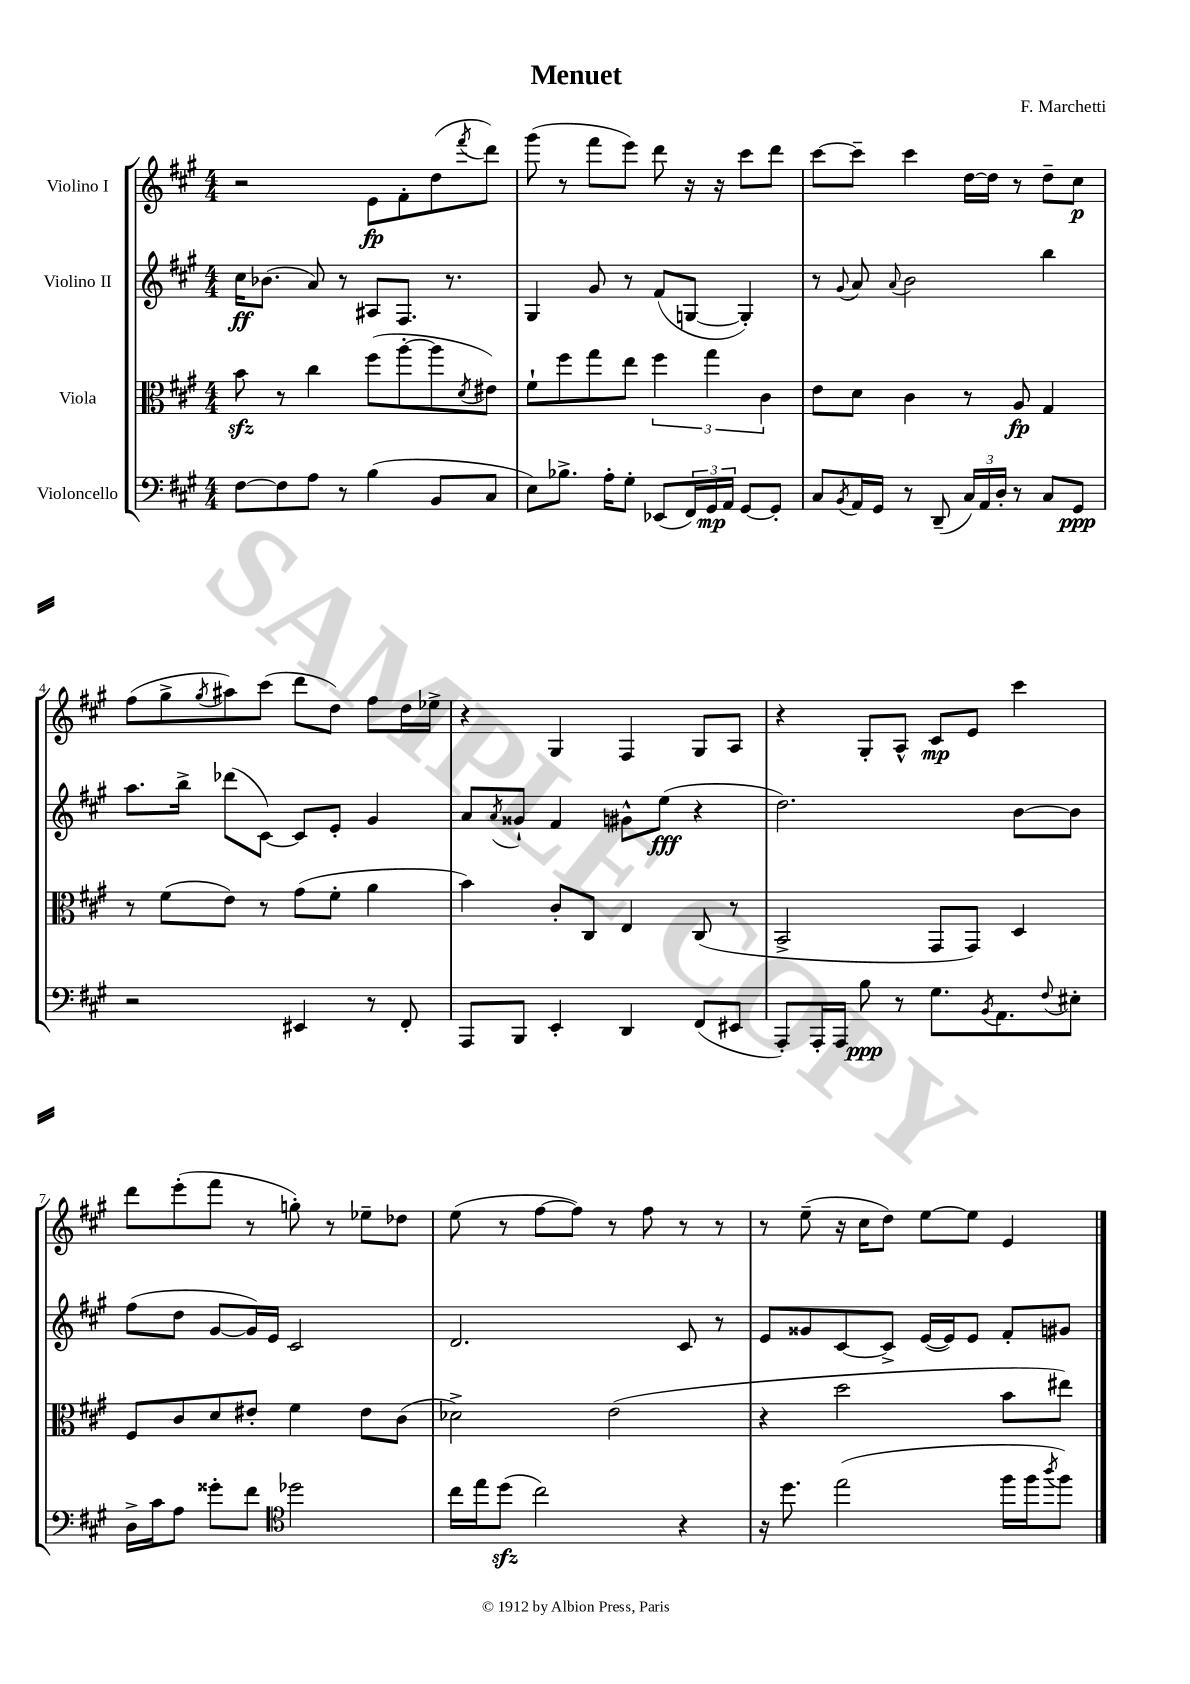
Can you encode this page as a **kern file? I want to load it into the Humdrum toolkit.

**kern	**dynam	**kern	**dynam	**kern	**dynam	**kern	**dynam
*part4	*part4	*part3	*part3	*part2	*part2	*part1	*part1
*staff4	*staff4	*staff3	*staff3	*staff2	*staff2	*staff1	*staff1
*I"Violoncello	*	*I"Viola	*	*I"Violino II	*	*I"Violino I	*
*clefF4	*	*clefC3	*	*clefG2	*	*clefG2	*
*k[f#c#g#]	*	*k[f#c#g#]	*	*k[f#c#g#]	*	*k[f#c#g#]	*
*M4/4	*	*M4/4	*	*M4/4	*	*M4/4	*
=1	=1	=1	=1	=1	=1	=1	=1
[8F#\L	.	8bzz\	.	16cc#\KL	ff	2r	.
.	.	.	.	(8.b-X\J	.	.	.
8F#\]	.	8r	.	.	.	.	.
8A\J	.	4cc#\	.	8a/)	.	.	.
8r	.	.	.	8r	.	.	.
(4B\	.	(8ff#\L	.	8A#X/L	.	8e\L	fp
.	.	[8aa'\	.	8.F#/J	.	8f#'\	.
8BB/L	.	8aa\]	.	.	.	(8dd\	.
.	.	.	.	8.r	.	.	.
.	.	8qd/	.	.	.	8qfff#/	.
8C#/J	.	8e#X\J)	.	.	.	8ddd\J)	.
=2	=2	=2	=2	=2	=2	=2	=2
8E\L)	.	8f#`\L	.	4G#/	.	(8ggg#\	.
8.B-X^\J	.	8ff#\	.	.	.	8r	.
.	.	8gg#\	.	8g#/	.	8fff#\L	.
16A'\KL	.	.	.	.	.	.	.
8G#'\J	.	8ee\J	.	8r	.	8eee\J)	.
(8EE-X/L	.	6ff#\	.	(8f#/L	.	8ddd\	.
24FF#/L)	.	.	.	[8Gn/J	.	16r	.
24GG#/	mp	6gg#\	.	.	.	.	.
.	.	.	.	.	.	16r	.
24AA/JJ	.	.	.	.	.	.	.
[8GG#/L	.	.	.	4G'/])	.	8ccc#\L	.
.	.	6c#\	.	.	.	.	.
8GG#'/J]	.	.	.	.	.	8ddd\J	.
=3	=3	=3	=3	=3	=3	=3	=3
8C#/L	.	8e\L	.	8r	.	[8ccc#\L	.
8qBB/	.	.	.	8qqg#/	.	.	.
16AA/L	.	8d\J	.	8a/	.	8ccc#~\J]	.
16GG#/JJ	.	.	.	.	.	.	.
.	.	.	.	8qqa/	.	.	.
8r	.	4c#\	.	2b\	.	4ccc#\	.
(8DD~/	.	.	.	.	.	.	.
24C#/LL)	.	8r	.	.	.	[16dd\LL	.
24AA/	.	.	.	.	.	.	.
.	.	.	.	.	.	16dd\JJ]	.
24D'/JJ	.	.	.	.	.	.	.
8r	.	8A/	fp	.	.	8r	.
8C#/L	.	4G#/	.	4bb\	.	8dd~\L	.
8GG#/J	ppp	.	.	.	.	8cc#\J	p
!!LO:LB:g=z
=4	=4	=4	=4	=4	=4	=4	=4
2r	.	8r	.	8.aa\L	.	(8ff#\L	.
.	.	(8f#\L	.	.	.	8gg#^\	.
.	.	.	.	16bb^\Jk	.	.	.
.	.	.	.	.	.	8qgg#/	.
.	.	8e\J)	.	(8ddd-X\L	.	8aa#X\)	.
.	.	8r	.	[8c#\J)	.	(8ccc#\J	.
4EE#X/	.	(8g#\L	.	8c#/L]	.	8ddd\L	.
.	.	8f#'\J	.	8e'/J	.	8dd\J)	.
8r	.	4a\	.	4g#/	.	8ff#\L	.
8FF#'/	.	.	.	.	.	16dd\L	.
.	.	.	.	.	.	16ee-X^\JJ	.
=5	=5	=5	=5	=5	=5	=5	=5
8AAA/L	.	4b\)	.	8a/L	.	4r	.
.	.	.	.	8qa/	.	.	.
8BBB/J	.	.	.	8g##X`/J	.	.	.
4EE'/	.	8c#'/L	.	4f#/	.	4G#/	.
.	.	8C#/J	.	.	.	.	.
4DD/	.	4E/	.	8g#X^^\L	.	4F#/	.
.	.	.	.	(8ee\J	fff	.	.
(8FF#/L	.	(8C#/	.	4r	.	8G#/L	.
8EE#X/J	.	8r	.	.	.	8A/J	.
=6	=6	=6	=6	=6	=6	=6	=6
8AAA'/L)	.	2BB^/	.	2.dd\)	.	4r	.
16AAA'/L	.	.	.	.	.	.	.
16AAA/JJ	.	.	.	.	.	.	.
8B\	ppp	.	.	.	.	8G#'/L	.
8r	.	.	.	.	.	8A^^/J	.
8.G#\L	.	8GG#/L	.	.	.	8c#/L	mp
.	.	8GG#/J)	.	.	.	8e/J	.
8qBB/	.	.	.	.	.	.	.
8.AA\	.	.	.	.	.	.	.
.	.	4D/	.	[8b\L	.	4ccc#\	.
8qqF#/	.	.	.	.	.	.	.
8E#X'\J	.	.	.	8b\J]	.	.	.
!!LO:LB:g=z
=7	=7	=7	=7	=7	=7	=7	=7
16D^\LL	.	8F#/L	.	(8ff#\L	.	8ddd\L	.
16c#\J	.	.	.	.	.	.	.
8A\J	.	8c#/	.	8dd\J	.	(8eee'\	.
8g##X'\L	.	8d/	.	[8g#/L	.	8fff#\J	.
8f#\J	.	8e#X'/J	.	16g#/L])	.	8r	.
.	.	.	.	16e/JJ	.	.	.
*clefC4	*	*	*	*	*	*	*
2dd-X\	.	4f#\	.	2c#/	.	8ggn'\)	.
.	.	.	.	.	.	8r	.
.	.	8e#\L	.	.	.	8ee-X~\L	.
.	.	(8c#\J	.	.	.	8dd-X\J	.
=8	=8	=8	=8	=8	=8	=8	=8
16cc#\LL	.	2d-X^\)	.	2.d/	.	(8ee\	.
16ee\J	.	.	.	.	.	.	.
(8ddzz\J	.	.	.	.	.	8r	.
2cc#\)	.	.	.	.	.	[8ff#\L	.
.	.	.	.	.	.	8ff#\J])	.
.	.	(2e\	.	.	.	8r	.
.	.	.	.	.	.	8ff#\	.
4r	.	.	.	8c#/	.	8r	.
.	.	.	.	8r	.	8r	.
=9	=9	=9	=9	=9	=9	=9	=9
16r	.	4r	.	8e/L	.	8r	.
8.dd\	.	.	.	.	.	.	.
.	.	.	.	8g##X/	.	(8ee~\	.
(2ee\	.	2dd\	.	[8c#/	.	16r	.
.	.	.	.	.	.	16cc#\KL	.
.	.	.	.	8c#^/J]	.	8dd\J)	.
.	.	.	.	([16e/LL	.	[8ee\L	.
.	.	.	.	16e/J])	.	.	.
.	.	.	.	8e/J	.	8ee\J]	.
16ff#\LL	.	8b\L	.	8f#'/L	.	4e/	.
16ff#\J	.	.	.	.	.	.	.
8qaa/	.	.	.	.	.	.	.
8ff#\J)	.	8ee#X\J)	.	8g#X/J	.	.	.
==	==	==	==	==	==	==	==
*-	*-	*-	*-	*-	*-	*-	*-
